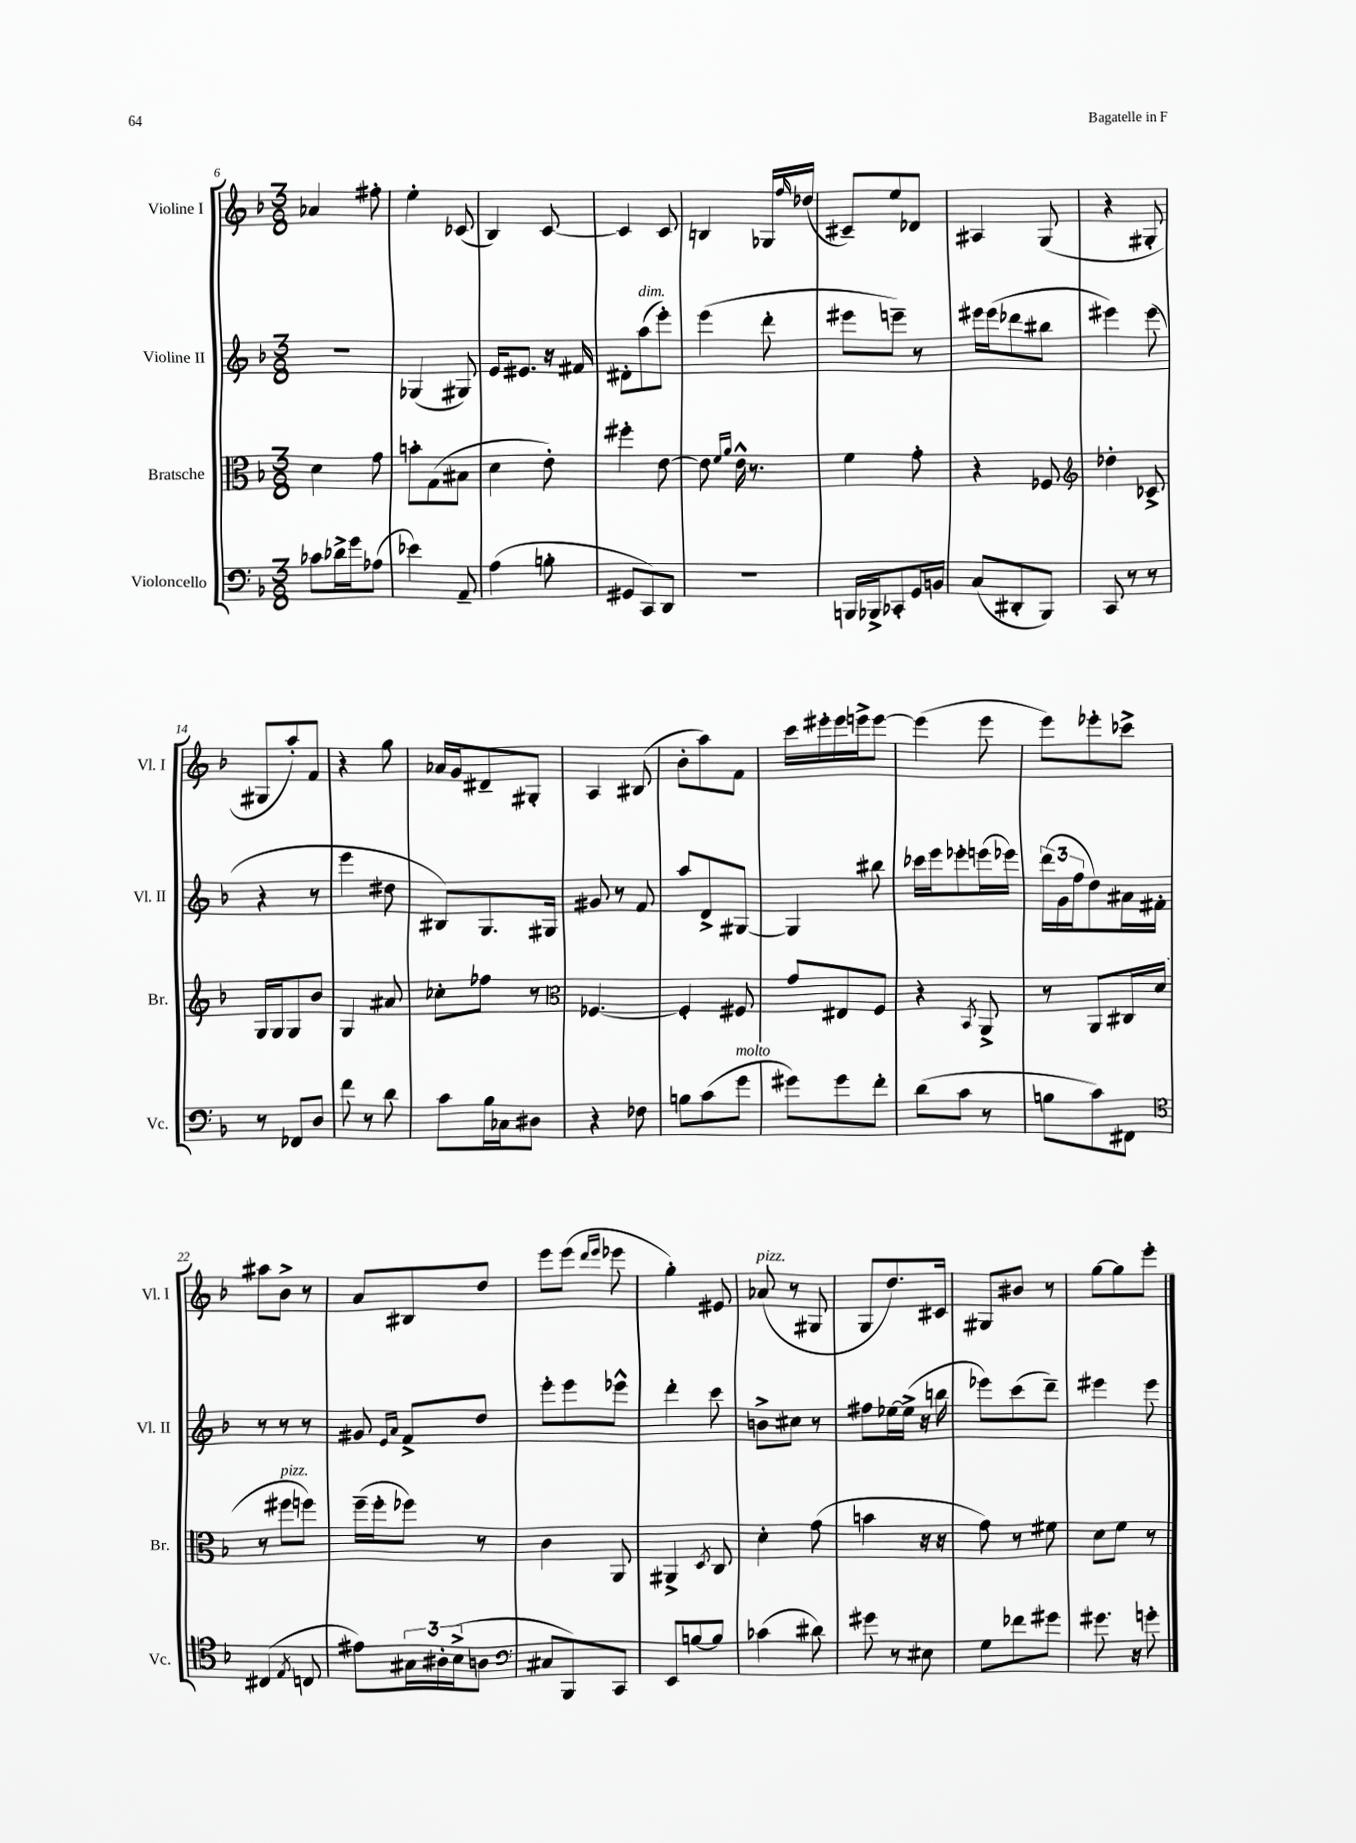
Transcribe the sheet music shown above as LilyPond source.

<<
\new StaffGroup <<
\new Staff = "s0" \with { instrumentName = "Violine I" shortInstrumentName = "Vl. I" } {
    \clef treble \key f \major \numericTimeSignature \time 3/8
    aes'4 fis''8-. |
    e''4-. ces'8( |
    bes4) c'8~ |
    c'4 c'8 |
    b4 ges16 \grace { f''16 } des''16( |
    cis'8--) e''8 des'8 |
    ais4 g8( |
    r4 gis8-. |
    gis8 a''8-.) f'8 |
    r4 g''8 |
    aes'16 g'16 dis'8-- gis8-. |
    a4 bis8( |
    bes'8-. a''8) f'8 |
    c'''16 eis'''16-. eis'''16 e'''16-> e'''8~ |
    e'''4( e'''8 |
    e'''8) ees'''8-. ces'''8-> |
    ais''8 bes'8-> r8 |
    a'8 bis8 d''8 |
    e'''8 e'''8( \grace { d'''16 e'''16 } ees'''8 |
    g''4-.) eis'8 |
    aes'8^\markup { \italic "pizz." }( r8 gis8 |
    g8 d''8.) cis'16 |
    gis8 bis'8 r8 |
    g''8~ g''8 e'''8-. \bar "|." |
}
\new Staff = "s1" \with { instrumentName = "Violine II" shortInstrumentName = "Vl. II" } {
    \clef treble \key f \major \numericTimeSignature \time 3/8
    R4. |
    ges4( gis8) |
    e'16 eis'8. r16 fis'16 |
    dis'8-. a''8^\markup { \italic "dim." }( e'''8-.) |
    e'''4( d'''8-. |
    eis'''8 e'''8--) r8 |
    eis'''16 eis'''16( des'''8 bis''8 |
    eis'''4) eis'''8( |
    r4 r8 |
    e'''4 dis''8 |
    bis8) g8. gis16 |
    gis'8 r8 f'8 |
    a''8 d'8-> gis8~ |
    gis4 bis''8 |
    ces'''16 e'''16 ees'''8-. e'''16( ees'''16) |
    \tuplet 3/2 { d'''16( g'16 f''16 } d''8) ais'16 fis'16-. |
    r8 r8 r8 |
    gis'8 \grace { e'16 a'16 } f'8-> d''8 |
    e'''8-. e'''8 ees'''8-^ |
    d'''4-. c'''8 |
    b'8-> cis''8 r8 |
    fis''8 ees''16~ ees''16->( r16 b''16 |
    ees'''8) c'''8( d'''8--) |
    eis'''4 eis'''8 \bar "|." |
}
\new Staff = "s2" \with { instrumentName = "Bratsche" shortInstrumentName = "Br." } {
    \clef alto \key f \major \numericTimeSignature \time 3/8
    d'4 g'8 |
    b'8-. g8( bis8 |
    d'4 e'8-.) |
    fis''4-. e'8~ |
    e'8 \grace { f'16 a'16 } e'16-^ r8. |
    f'4 g'8-. |
    r4 fes8 |
    \clef treble des''4-. ces'8-> |
    g16 g16 g8 bes'8 |
    g4 ais'8 |
    ces''8-. fes''8 r8 |
    \clef alto fes4.~ |
    fes4-. fis8 |
    g'8 eis8 f8 |
    r4 \acciaccatura { bes,8 } a,8-> |
    r8 a,8 cis16 d'16( |
    r8 fis''8^\markup { \italic "pizz." } f''8) |
    f''16--( f''16-. fes''8) r8 |
    c'4 a,8 |
    ais,4-> \acciaccatura { d8 } c8 |
    d'4-. g'8( |
    b'4 r16 r16 |
    g'8) r8 fis'8 |
    d'8 f'8 r8 \bar "|." |
}
\new Staff = "s3" \with { instrumentName = "Violoncello" shortInstrumentName = "Vc." } {
    \clef bass \key f \major \numericTimeSignature \time 3/8
    ces'8 des'16-> g'16 aes8( |
    ees'4) a,8-- |
    a4( b8-. |
    gis,8 c,8) d,8 |
    R4. |
    b,,16 bes,,16-> ces,8-. g,16 b,16 |
    c8( dis,8-. bes,,8) |
    c,8 r8 r8 |
    r8 fes,8 d8 |
    f'8 r8 d'8 |
    c'8 bes16 ces16 dis8 |
    r4 fes8 |
    b8 c'8( g'8^\markup { \italic "molto" } |
    gis'8) gis'8 f'8-. |
    d'8( c'8 r8 |
    b8 c'8) fis,8 |
    \clef tenor cis4( \acciaccatura { e8 } c8 |
    eis'8) \tuplet 3/2 { gis16 ais16-. bes16->( } a8 |
    \clef bass cis8 bes,,8) c,8 |
    e,8 b8~ b8 |
    ces'4( dis'8) |
    gis'8 r8 eis8 |
    g8 fes'8 gis'8 |
    gis'8. r16 g'8-. \bar "|." |
}
>>
>>
\layout { \context { \Score currentBarNumber = #6 } }
